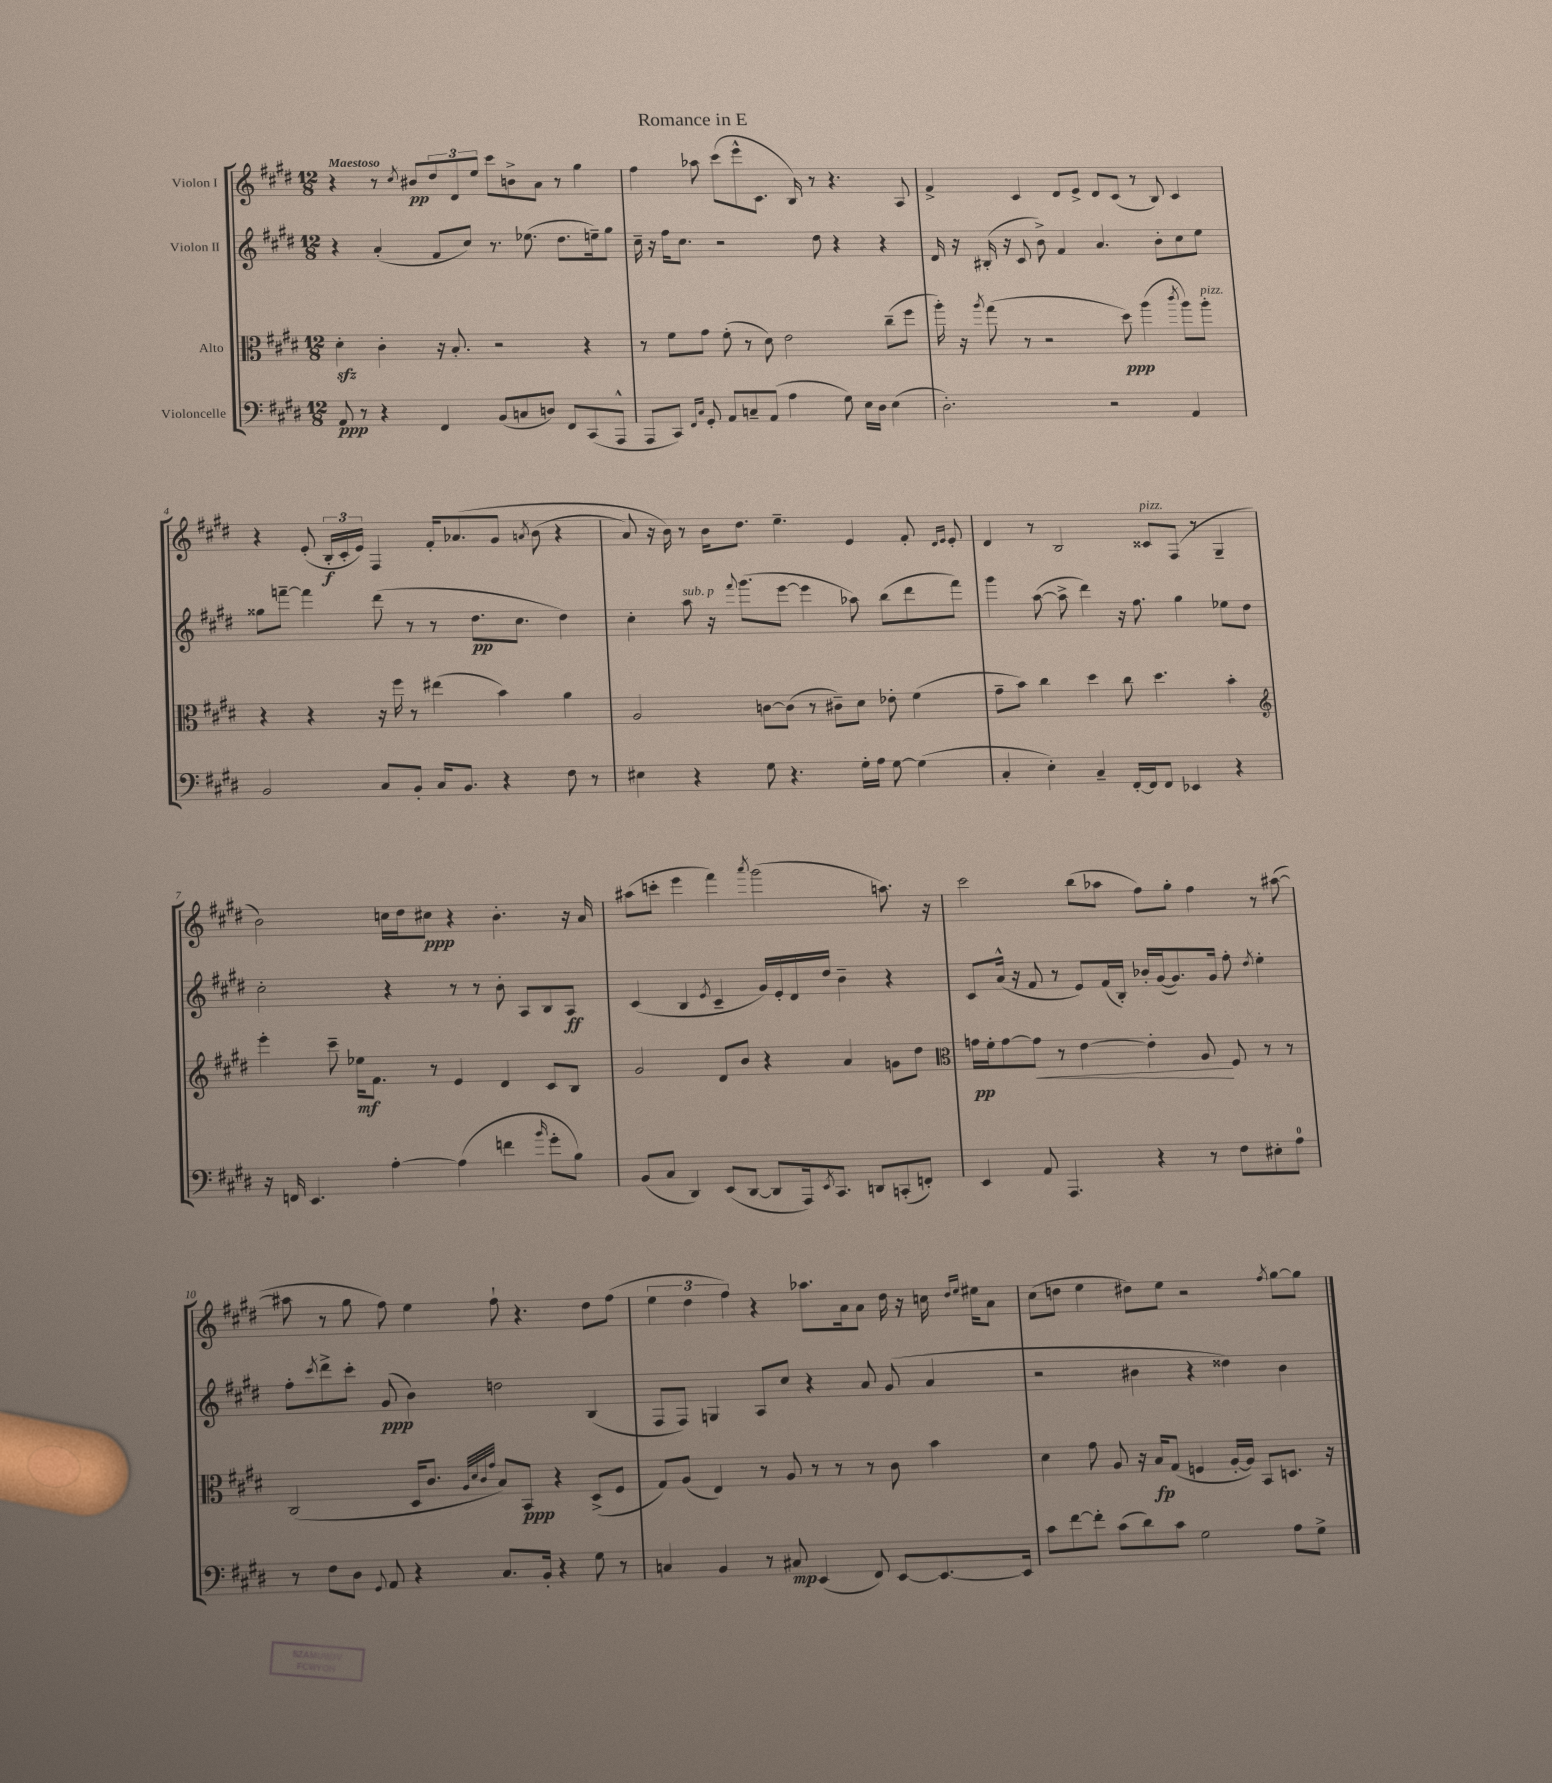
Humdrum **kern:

**kern	**kern	**kern	**kern
*staff4	*staff3	*staff2	*staff1
*clefF4	*clefC3	*clefG2	*clefG2
*k[f#c#g#d#]	*k[f#c#g#d#]	*k[f#c#g#d#]	*k[f#c#g#d#]
*M12/8	*M12/8	*M12/8	*M12/8
8AA	4d#'	4r	4r
8r	.	.	.
4r	4c#'	(4a'	8r
.	.	.	8qcc#
.	.	.	8b#
4FF#	16r	8f#	12dd#
.	8.B'	.	.
.	.	.	12d#
.	.	8cc#)	.
.	.	.	12ee
(8BB	2r	8.r	8ccc#
8C	.	.	8b^
.	.	(8.ee-	.
8D)	.	.	8a
8FF#	.	8.dd#	8r
(8CC#	4r	.	4gg#
.	.	16ee~)	.
8AAA^^	.	8gg#	.
=	=	=	=
8AAA	8r	16cc#~	4ff#
.	.	16r	.
8CC#)	8f#	16ff#	.
.	.	8.cc#	.
16qqFF#	.	.	.
16qqC#	.	.	.
8GG#'	8g#	.	8aa-
8AA	(8f#'	2r	(8ccc#
8C~	8r	.	8eee^^
(8AA	8d#)	.	8.c#
4A	2e	.	.
.	.	.	16B)
.	.	8dd#	8r
8G#)	.	4r	4.r
16E	.	.	.
16D#	.	.	.
(4E	(8cc#~	4r	.
.	8ff#	.	8A
=	=	=	=
2.D#')	16aa')	16d#	4f#^
.	16r	16r	.
.	8qaa	.	.
.	(8gg#	(16B#'	.
.	.	16r	.
.	8r	8c#	4c#
.	2r	8b^)	.
.	.	4f#	8d#
.	.	.	8e^
2r	.	4.a	8d#
.	8dd#)	.	(8c#
.	(4aa	.	8r
.	.	8b'	8B)
.	8qccc#	.	.
4AA	8aa)	8cc#	4c#
.	8aa'	8ee	.
=	=	=	=
2BB	4r	8gg##	4r
.	.	[8fff~	.
.	4r	4fff]	(8e'
.	.	.	24B'
.	.	.	24c#'
.	.	.	24e)
8C#	16r	(8ddd#	4F#
.	16ff#	.	.
8BB'	8r	8r	.
16C#	(4ee#	8r	16f#'
8.BB	.	.	&(8.a-
.	.	8.dd#	.
4r	4b)	.	8g#
.	.	8.cc#	.
.	.	.	8qa
.	.	.	(8b
8F#	4a	4dd#)	4r
8r	.	.	.
=	=	=	=
4E#	2A	4cc#'	8a)
.	.	.	16r
.	.	.	16b&)
4r	.	8aa	8r
.	.	16r	16b
.	.	8qqfff#	.
.	.	(8.ggg#	8.dd#
8G#	[8c	.	.
4.r	(8c]	[8eee	4.ee~
.	8r	4eee]	.
.	8c#~)	.	.
16G#'	8d#	8aa-)	4e
16A	.	.	.
[8G#	8e-'	(8bb	.
(4G#]	(4f#	8ddd#	8f#'
.	.	.	16qqd#
.	.	.	16qqe
.	.	8fff#)	8e'
=	=	=	=
4C#'	8g#~	4ggg#	4d#
.	8b)	.	.
4E')	4cc#	([8aa	8r
.	.	8aa^]	2B
4C#~	4dd#	4ddd#)	.
[16FF#'	8cc#	16r	.
16FF#]	.	8.ff#	.
8FF#	4.dd#	.	8c##
4EE-	.	4gg#	(8F#
.	.	.	8r
4r	4b'	8ee-	4G#~
.	.	8dd#	.
=	=	=	=
*	*clefG2	*	*
16r	4eee'	2cc#'	2b)
16FF	.	.	.
4.EE	.	.	.
.	8ccc#~	.	.
.	16ee-	.	.
.	8.f#	.	.
[4A'	.	4r	16cc
.	.	.	16dd#
.	8r	.	8cc#
(4A]	4e	8r	4r
.	.	8r	.
4f	4d#	8b'	4.b'
.	.	8A	.
16qqb	.	.	.
8g#'	8c#	8B	.
8B)	8B	8A	16r
.	.	.	16a
=	=	=	=
(8BB	2g#	(4c#	(8aa#
8C#	.	.	8ccc'
4DD#)	.	4B	4eee
.	.	8qe	.
(8EE	8d#	4c#~	4fff#)
[8DD#	8b	.	.
.	.	.	8qaaa
8DD#]	4r	16g#)	(2ggg#
.	.	16e'	.
16AAA)	.	16d#	.
8qEE	.	.	.
8.CC#	.	16dd#	.
.	4a	4b~	.
8DD	.	.	.
(8CC'	8g	4r	8.aa)
8FF')	8dd#	.	.
.	.	.	16r
=	=	=	=
*	*clefC3	*	*
4EE	16g	8c#	2ccc#
.	16f#'	.	.
.	[8g	(16a^^	.
.	.	16r	.
8AA	8g]	8f#	.
4.AAA	8r	8r	.
.	[4e	8e)	(8bb
.	.	(16f#	8aa-
.	.	16B')	.
4r	4e']	16b-'	8ff#)
.	.	([16g#	.
.	.	8.g#])	8gg#'
8r	8A	.	4ff#
.	.	16g#	.
8F#	8F#	8ff#'	.
.	.	8qdd#	.
8E#'	8r	4ee'	8r
8A	8r	.	([8aa#
=	=	=	=
8r	(2C#	8ff#'	8aa#]
.	.	8qccc#	.
8F#	.	8ddd#^	8r
8D#	.	8ccc#'	8gg#
8qqGG#	.	.	.
8AA	.	(8g#	8ff#)
4r	16D#	4b)	4ee
.	8.c#	.	.
.	32qqA	.	.
.	32qqd#	.	.
.	32qqc#	.	.
.	32qqg#	.	.
8.C#	8B)	2dd	8ff#`
.	8BB	.	4.r
16BB'	.	.	.
4r	4r	.	.
8G#	(8D#^	(4B	8dd#
8r	8F#	.	(8ff#
=	=	=	=
4C	8G#)	8F#	6ee
.	(8A	8F#)	.
.	.	.	6dd#
4BB	4E)	4G	.
.	.	.	6ff#)
8r	8r	8A	4r
8C#	8A	8cc#	.
(4EE	8r	4r	8.aa-
.	8r	.	.
.	.	.	16a
8FF#)	8r	8a	8a
[8EE	8c#	(8g#	16dd#
.	.	.	16r
8.EE_	4b	4a	16cc
.	.	.	16qqdd#
.	.	.	16qqee
.	.	.	16ee#
.	.	.	8a
16EE]	.	.	.
=	=	=	=
8c#	4d#	2r	(8cc#
[8f#	.	.	8dd
8f#']	8g#	.	4ee
(8c#	8A	.	.
8d#)	16r	4b#	8dd#)
.	16B	.	.
8c#	(8G#	.	8ee
2G#	4F	4r	2r
.	[16A'	4dd##)	.
.	16A])	.	.
.	8BB	.	.
.	.	.	8qff#
8A	8.D	4b#	[8gg#
8G#^	.	.	8gg#]
.	16r	.	.
==	==	==	==
*-	*-	*-	*-
